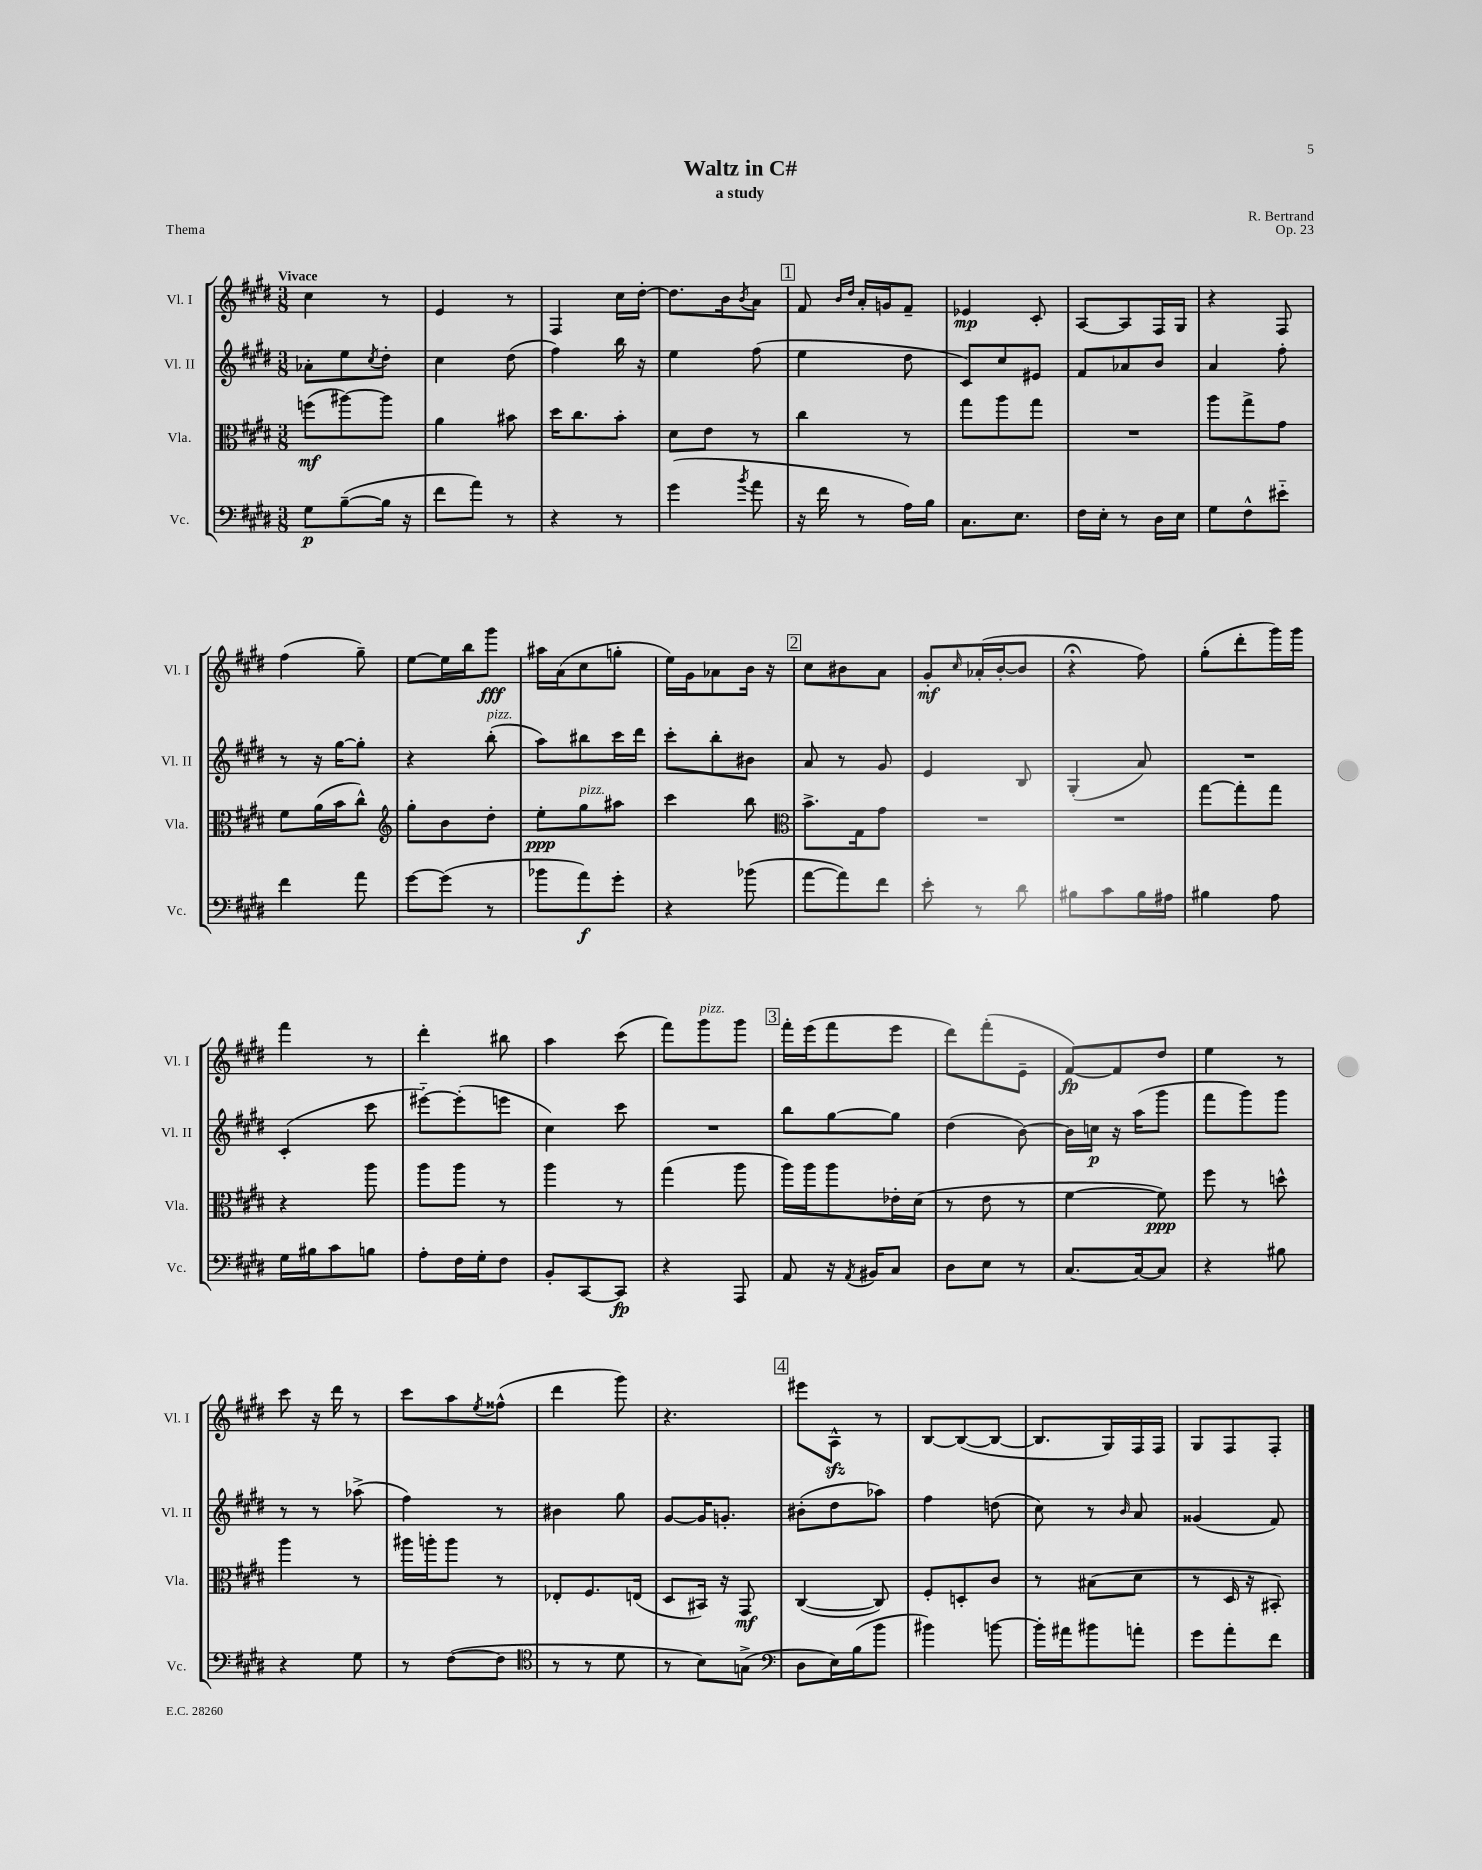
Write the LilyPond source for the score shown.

\header { title = "Waltz in C#" composer = "R. Bertrand" subtitle = "a study" opus = "Op. 23" piece = "Thema" }
<<
\new StaffGroup <<
\new Staff = "s0" \with { instrumentName = "Vl. I" shortInstrumentName = "Vl. I" } {
    \clef treble \key e \major \numericTimeSignature \time 3/8 \tempo "Vivace"
    cis''4 r8 |
    e'4 r8 |
    fis4 cis''16 dis''16~-. |
    dis''8. b'16 \acciaccatura { b'8 } a'8 |
    \mark \markup { \box "1" } fis'8 \grace { b'16 dis''16 } a'16-. g'16 fis'8-- |
    ees'4\mp cis'8-. |
    a8~ a8 fis16 gis16 |
    r4 fis8 |
    fis''4( gis''8--) |
    e''8~ e''16 b''16 gis'''8\fff |
    ais''16 a'16( cis''8 g''8-. |
    e''16) gis'16 aes'8 b'16 r16 |
    \mark \markup { \box "2" } cis''8 bis'8 a'8 |
    gis'8-.\mf \grace { cis''16 } aes'16-.( b'16~-. b'8 |
    r4\fermata fis''8) |
    gis''8-.( dis'''8-. gis'''16) gis'''16 |
    fis'''4 r8 |
    dis'''4-. bis''8 |
    a''4 cis'''8( |
    fis'''8) gis'''8^\markup { \italic "pizz." } gis'''8 |
    \mark \markup { \box "3" } fis'''16-. e'''16( fis'''8 e'''8 |
    dis'''8) fis'''8-.( e'8-- |
    fis'8~\fp) fis'8 dis''8 |
    e''4 r8 |
    cis'''8 r16 dis'''16 r8 |
    cis'''8 a''8 \acciaccatura { e''8 } fisis''8-^( |
    dis'''4 gis'''8) |
    r4. |
    \mark \markup { \box "4" } eis'''8 a8-^\sfz r8 |
    b8~ b8~( b8~ |
    b8. gis16) fis16 fis16 |
    gis8 fis8 fis8-. \bar "|." |
}
\new Staff = "s1" \with { instrumentName = "Vl. II" shortInstrumentName = "Vl. II" } {
    \clef treble \key e \major \numericTimeSignature \time 3/8
    aes'8-. e''8 \acciaccatura { cis''8 } dis''8-. |
    cis''4 dis''8( |
    fis''4) b''16 r16 |
    e''4 fis''8( |
    \mark \markup { \box "1" } e''4 dis''8 |
    cis'8) cis''8 eis'8 |
    fis'8 aes'8 b'8 |
    a'4 fis''8-. |
    r8 r16 gis''16~ gis''8-. |
    r4 b''8-.^\markup { \italic "pizz." }( |
    a''8) bis''8 cis'''16 dis'''16 |
    cis'''8-. b''8-. bis'8 |
    \mark \markup { \box "2" } a'8 r8 gis'8 |
    e'4 b8 |
    gis4-.( a'8) |
    R4. |
    cis'4-.( cis'''8 |
    eis'''8~-_) eis'''8-.( e'''8 |
    cis''4) cis'''8 |
    R4. |
    \mark \markup { \box "3" } b''8 gis''8~ gis''8 |
    dis''4( b'8~) |
    b'16 c''16\p r16 a''16( gis'''8 |
    fis'''8 gis'''8) gis'''8 |
    r8 r8 aes''8->( |
    fis''4) r8 |
    bis'4 gis''8 |
    gis'8~ gis'16 g'8.-. |
    \mark \markup { \box "4" } bis'8-.( dis''8 aes''8) |
    fis''4 d''8( |
    cis''8) r8 \grace { b'16 } a'8 |
    gisis'4( fis'8) \bar "|." |
}
\new Staff = "s2" \with { instrumentName = "Vla." shortInstrumentName = "Vla." } {
    \clef alto \key e \major \numericTimeSignature \time 3/8
    f''8\mf( ais''8~) ais''8 |
    a'4 bis'8 |
    dis''16 cis''8. b'8-. |
    dis'8 e'8 r8 |
    \mark \markup { \box "1" } cis''4 r8 |
    gis''8 a''8 gis''8 |
    R4. |
    a''8 gis''8-> gis'8 |
    fis'8 a'16( b'16 cis''8-^) |
    \clef treble gis''8-. b'8 dis''8-. |
    e''8-.\ppp gis''8^\markup { \italic "pizz." } ais''8 |
    cis'''4 b''8 |
    \mark \markup { \box "2" } \clef alto b'8.-> gis16 gis'8 |
    R4. |
    R4. |
    gis''8~ gis''8-. gis''8 |
    r4 a''8 |
    a''8 a''8 r8 |
    a''4 r8 |
    gis''4( a''8 |
    \mark \markup { \box "3" } a''16) a''16 a''8 ees'16-. dis'16( |
    r8 e'8 r8 |
    fis'4~ fis'8\ppp) |
    fis''8 r8 d''8-^ |
    a''4 r8 |
    ais''16 a''16-. a''8 r8 |
    ees8-. fis8. e16( |
    dis8 bis,16) r16 gis,8\mf |
    \mark \markup { \box "4" } cis4~( cis8) |
    fis8-. d8-. cis'8 |
    r8 bis8( dis'8 |
    r8 dis16 r16 bis,8-.) \bar "|." |
}
\new Staff = "s3" \with { instrumentName = "Vc." shortInstrumentName = "Vc." } {
    \clef bass \key e \major \numericTimeSignature \time 3/8
    gis8\p b8~--( b16 r16 |
    fis'8 a'8) r8 |
    r4 r8 |
    gis'4( \acciaccatura { b'8 } a'8 |
    \mark \markup { \box "1" } r16 fis'16 r8 a16) b16 |
    cis8. e8. |
    fis16 e16-. r8 dis16 e16 |
    gis8 fis8-^ eis'8-_ |
    fis'4 a'8 |
    gis'8~ gis'8( r8 |
    bes'8 a'8\f) gis'8-. |
    r4 bes'8( |
    \mark \markup { \box "2" } a'8~ a'8) fis'8 |
    e'8-. r8 dis'8 |
    bis8 cis'8 bis16 ais16 |
    bis4 a8 |
    gis16 bis16 cis'8 b8 |
    a8-. fis16 gis16-. fis8 |
    b,8-. cis,8~ cis,8\fp |
    r4 a,,8 |
    \mark \markup { \box "3" } a,8 r16 \acciaccatura { a,8 } bis,16 cis8 |
    dis8 e8 r8 |
    cis8.~ cis16~ cis8 |
    r4 bis8 |
    r4 gis8 |
    r8 fis8~( fis8 |
    \clef tenor r8 r8 dis'8 |
    r8 b8) g8->( |
    \mark \markup { \box "4" } \clef bass dis8 e16) b16( b'8 |
    bis'4) b'8~ |
    b'16-. ais'16 bis'8 a'8-. |
    gis'8 a'8-. fis'8 \bar "|." |
}
>>
>>
\layout { \context { \Score \remove "Bar_number_engraver" } }
